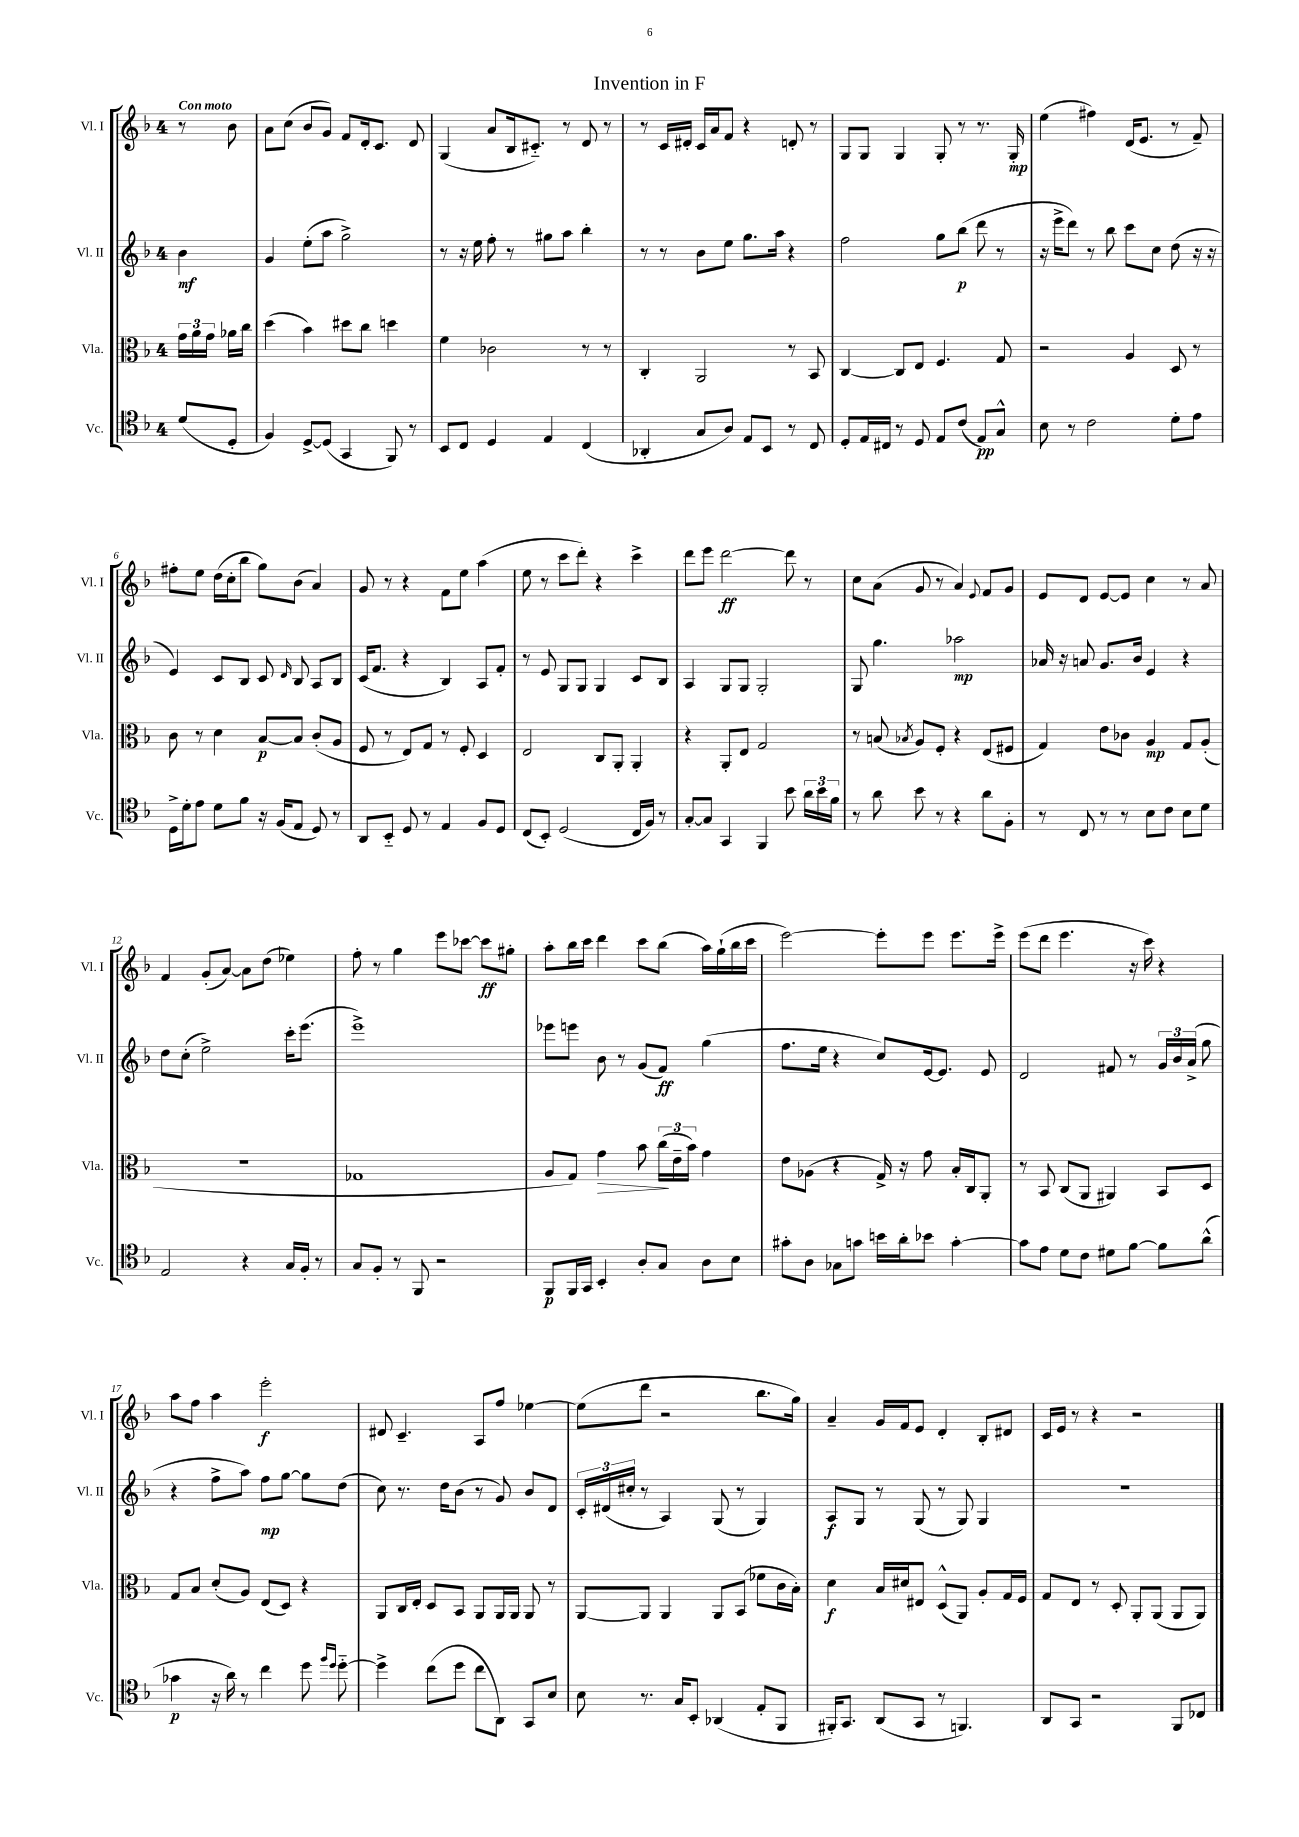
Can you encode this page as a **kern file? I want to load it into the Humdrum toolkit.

**kern	**kern	**kern	**kern
*staff4	*staff3	*staff2	*staff1
*clefC4	*clefC3	*clefG2	*clefG2
*k[b-]	*k[b-]	*k[b-]	*k[b-]
*M4/4	*M4/4	*M4/4	*M4/4
(8d	24g	4b-	8r
.	24a	.	.
.	24g	.	.
8D'	16a-	.	8b-
.	16cc	.	.
=	=	=	=
4F)	(4dd	4g	8a
.	.	.	(8cc
[8D^	4b-)	(8ee'	8b-
(8D]	.	8aa	8g)
4GG	8dd#	2gg^)	8f
.	8cc	.	16d'
.	.	.	8.c
8FF)	4dd	.	.
8r	.	.	8d
=	=	=	=
8BB-	4f	8r	(4G
8C	.	16r	.
.	.	16ee	.
4D	2c-	8ff'	8a
.	.	8r	16B-
.	.	.	8.c#'~)
4E	.	8gg#	.
.	.	8aa	8r
(4C	8r	4bb-'	8d
.	8r	.	8r
=	=	=	=
4AA-'	4C'	8r	8r
.	.	8r	16c
.	.	.	16d#'
8G	2AA	8b-	16c
.	.	.	16a
8A)	.	8ee	8f
8E	.	8.gg	4r
8BB-	.	.	.
.	.	16aa	.
8r	8r	4r	8d'
8C	8BB-	.	8r
=	=	=	=
8D'	[4C	2ff	8G
16E	.	.	8G
16C#	.	.	.
8r	8C]	.	4G
8D	8E	.	.
8E	4.F	8gg	8G'
(8c	.	(8bb-	8r
8E)	.	8ddd	8.r
8G^^	8G	8r	.
.	.	.	16G'
=	=	=	=
8B-	2r	16r	(4ee
.	.	16eee^	.
8r	.	8ddd)	.
2c	.	8r	4ff#)
.	.	8bb-	.
.	4A	8ccc	(16d
.	.	.	8.e
.	.	8cc	.
8d'	8D	(8dd	8r
8e	8r	16r	8f~)
.	.	16r	.
=	=	=	=
16D^	8c	4e)	8ff#'
16d'	.	.	.
8e	8r	.	8ee
8d	4d	8c	(16dd
.	.	.	16cc'
8f	.	8B-	8bb-
16r	[8B-	8c	8gg)
(16F	.	.	.
.	.	16qqd	.
8E	8B-]	8B-	(8b-
8D)	(8c'	8A	4a)
8r	8A	8B-	.
=	=	=	=
8AA	8F	(16c	8g
.	.	8.f	.
8BB-'~	8r	.	8r
8D	8E)	4r	4r
8r	8G	.	.
4E	8r	4B-)	8f
.	8F'	.	8ee
8F	4D	8A	(4aa
8D	.	8f'	.
=	=	=	=
(8C	2E	8r	8ee
8BB-')	.	8e	8r
(2D	.	8G	8ccc
.	.	8G	8ddd')
.	8C	4G	4r
.	8AA'	.	.
16C	4AA'	8c	4ccc^
16F)	.	.	.
8r	.	8B-	.
=	=	=	=
[8G'	4r	4A	8ddd
8G]	.	.	8eee
4GG	8AA'	8G	[2ddd
.	8E	8G	.
4FF	2G	2G'	.
8b-	.	.	8ddd]
24a	.	.	8r
24b-	.	.	.
24f	.	.	.
=	=	=	=
8r	8r	8G	8cc
8a	(8B	4.gg	(8a
.	8qB-	.	.
8b-	8A)	.	8g
8r	8F'	.	8r
4r	4r	2aa-	4a)
.	.	.	8qqe
8a	(8E	.	8f
8F'	8F#	.	8g
=	=	=	=
8r	4G)	16a-	8e
.	.	16r	.
8C	.	8a	8d
8r	8e	8.g	[8e
8r	8c-	.	8e]
.	.	16b-	.
8B-	4A	4e	4cc
8c	.	.	.
8B-	8G	4r	8r
8d	(8A'	.	8a
=	=	=	=
2E	1r	8dd	4f
.	.	(8cc'	.
.	.	2ee^)	(8g'
.	.	.	[8a)
4r	.	.	8a]
.	.	.	(8dd
16G	.	16ccc'	4ee-)
16F'	.	(8.eee	.
8r	.	.	.
=	=	=	=
8G	1G-	1eee^)	8ff'
8F'	.	.	8r
8r	.	.	4gg
8FF	.	.	.
2r	.	.	8eee
.	.	.	[8ccc-
.	.	.	8ccc-]
.	.	.	8gg#'
=	=	=	=
8FF	8A	8eee-	8aa'
16FF	8G)	8eee	16bb-
16GG	.	.	16ccc
4BB-'	4g	8b-	4ddd
.	.	8r	.
8A'	8b-	(8g	8ccc
8G	(24cc	8f)	(8bb-
.	24e~	.	.
.	24b-)	.	.
8A	4g	(4gg	16aa)
.	.	.	(16gg`
8B-	.	.	16bb-
.	.	.	16ccc
=	=	=	=
8g#'	8e	8.ff	[2eee)
8A	(8A-	.	.
.	.	16ee	.
8G-	4r	4r	.
8g	.	.	.
16b	16G^)	8cc)	8eee']
16a'	16r	.	.
8b-	8g	[16e	8eee
.	.	8.e]	.
[4g'	16B-'	.	8.eee
.	16C	.	.
.	8AA'	8e	.
.	.	.	16eee^
=	=	=	=
8g]	8r	2d	(8eee
8e	8BB-	.	8ddd
8d	(8C	.	4.eee
8c	8AA	.	.
8d#	4AA#)	8f#	.
[8f	.	8r	16r
.	.	.	16ccc)
8f]	8BB-	24g	4r
.	.	24b-	.
.	.	(24a^	.
(8a^^	8D	8gg	.
=	=	=	=
4g-	8G	4r	8aa
.	8B-	.	8ff
16r	(8d'	8ff^	4aa
16a)	.	.	.
8r	8A)	8aa)	.
4cc	(8E	8ff	2eee'
.	8D)	[8gg	.
8dd	4r	8gg]	.
16qqff	.	.	.
16qqdd	.	.	.
[8dd'~	.	(8dd	.
=	=	=	=
4dd^]	8AA	8cc)	8d#
.	16C	8.r	4.c~
.	16E'	.	.
(8cc	8D	.	.
.	.	16dd	.
8dd	8BB-	(8b-	.
8cc	8AA	8r	8A
8AA)	16AA	8g)	8ff
.	16AA	.	.
8GG	8AA	8b-	[4ee-
8B-	8r	8d	.
=	=	=	=
8B-	[8AA	24c'	(8ee-]
.	.	(24d#	.
.	.	24cc#'	.
8.r	8AA]	8r	8ddd
.	4AA	4A)	2r
16G	.	.	.
8BB-'	.	.	.
(4AA-	8AA	(8G	.
.	(8BB-	8r	.
8E'	8f-	4G)	8.bb-
8FF	16c	.	.
.	16B-')	.	16gg)
=	=	=	=
16FF#')	4d	8A	4a~
8.GG	.	.	.
.	.	8G	.
(8AA	16B-	8r	16g
.	16d#	.	16f
8GG	8E#	(8G	8e
8r	(8D^^	8r	4d'
4.FF)	8AA)	8G)	.
.	8A'	4G	8B-'
.	16G	.	8d#
.	16F	.	.
=	=	=	=
8AA	8G	1r	16c
.	.	.	16e
8GG	8E	.	8r
2r	8r	.	4r
.	8D'	.	.
.	8AA'	.	2r
.	(8AA	.	.
8FF	8AA	.	.
8C-	8AA)	.	.
==	==	==	==
*-	*-	*-	*-
